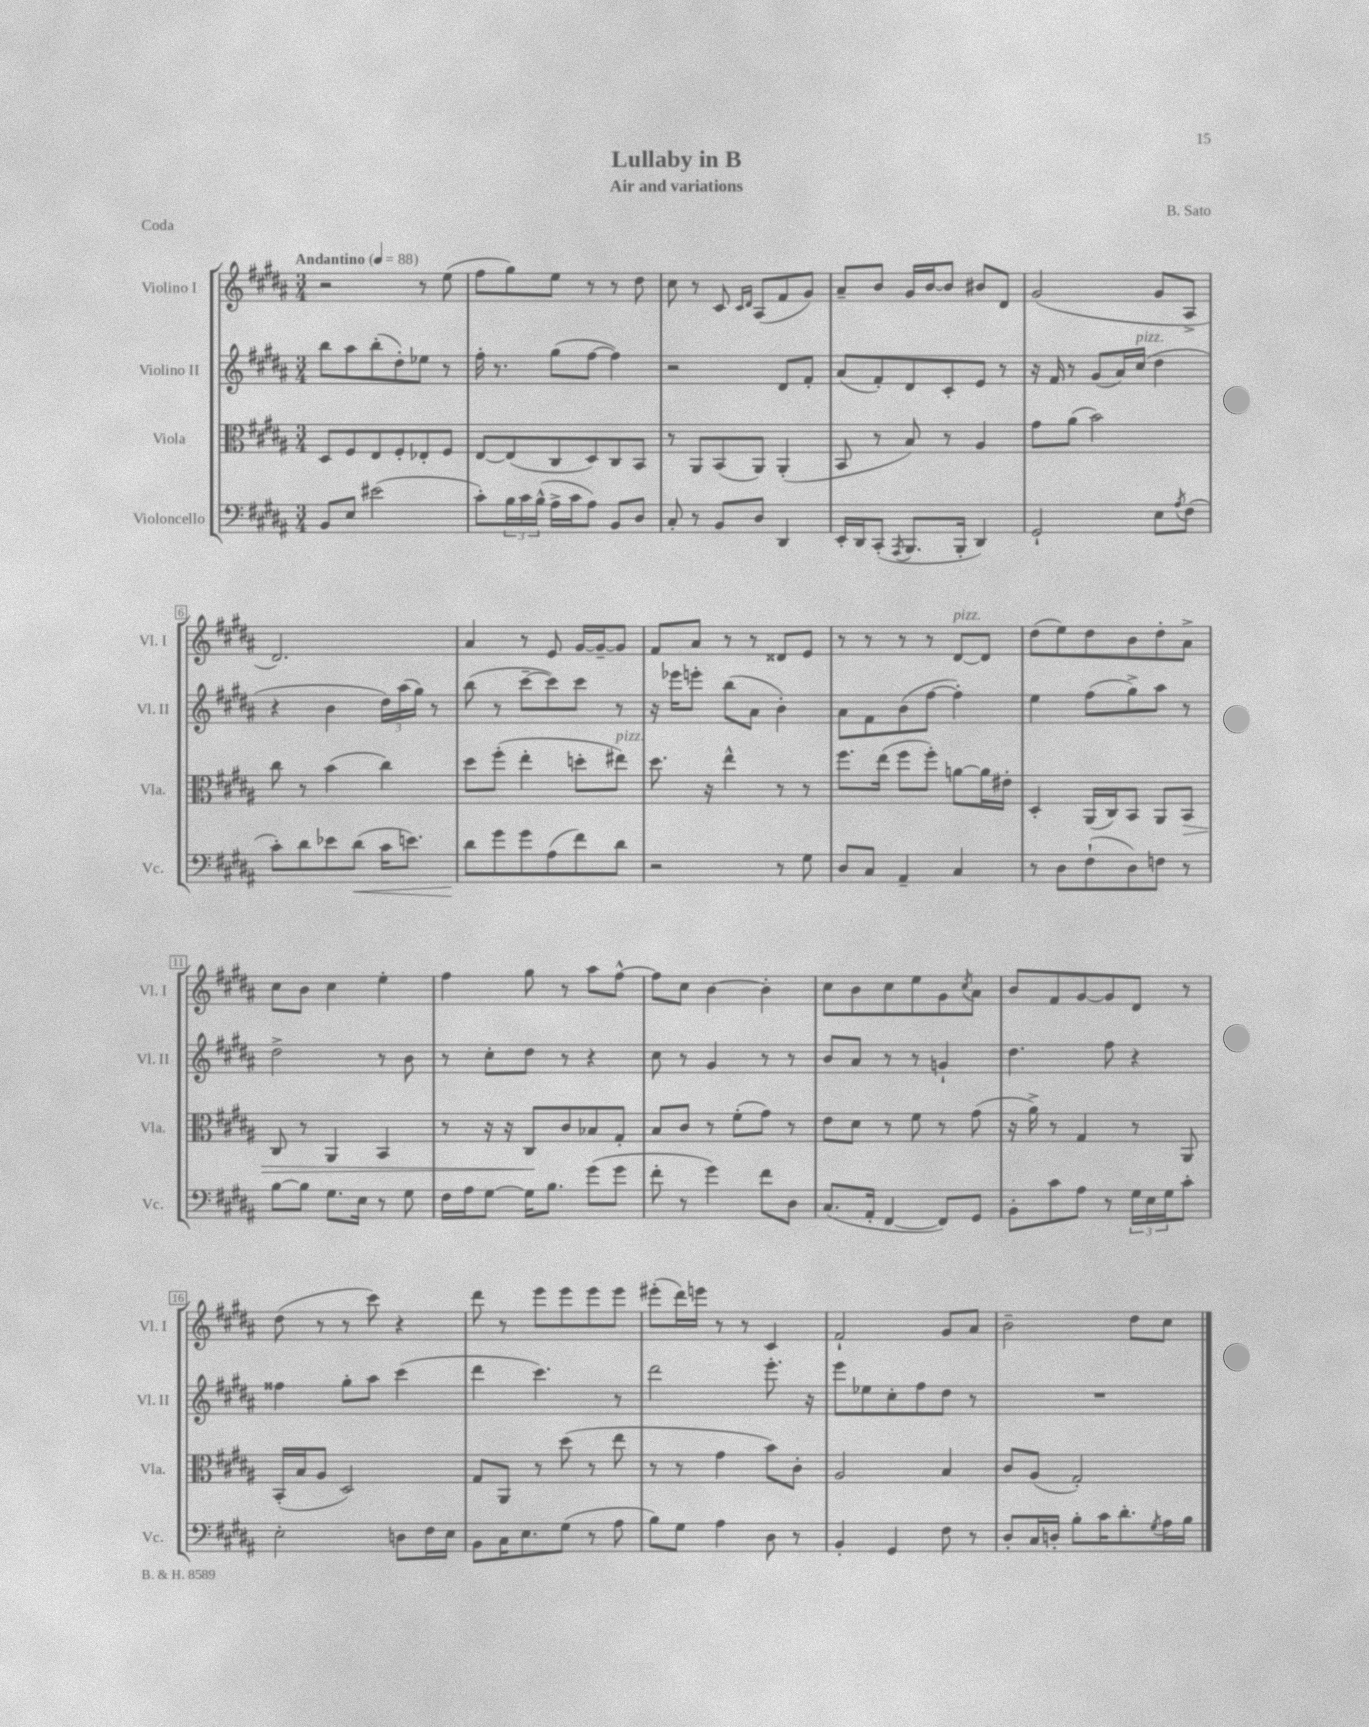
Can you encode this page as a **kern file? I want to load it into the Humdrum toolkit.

**kern	**kern	**kern	**kern
*staff4	*staff3	*staff2	*staff1
*clefF4	*clefC3	*clefG2	*clefG2
*k[f#c#g#d#a#]	*k[f#c#g#d#a#]	*k[f#c#g#d#a#]	*k[f#c#g#d#a#]
*M3/4	*M3/4	*M3/4	*M3/4
*MM88	*MM88	*MM88	*MM88
8BB	8D#	8bb	2r
8E	8F#	8aa#	.
(2e#	8E	(8bb'	.
.	8F#'	8dd#')	.
.	8E-'	8ee-	8r
.	8F#	8r	(8ee
=	=	=	=
8c#')	[8E	16ff#'	8ff#
.	.	8.r	.
24B	(8E]	.	8gg#)
24c#	.	.	.
(24B^^	.	.	.
16A#^	8C#	(8gg#	8ee
16c#	.	.	.
8A#)	8D#)	[8ff#	8r
8BB	8C#	4ff#])	8r
8D#	8BB	.	8dd#
=	=	=	=
8C#'	8r	2r	8cc#
8r	8AA#	.	8r
8BB	(8BB	.	8c#
.	.	.	16qqc#
.	.	.	16qqd#
8D#	8AA#)	.	(8A#
4DD#	(4AA#'	8d#	8f#
.	.	8f#'	8g#)
=	=	=	=
16EE'	8BB	(8a#	8a#~
16DD#	.	.	.
(8CC#'	8r	8f#')	8b
8qAAA#	.	.	.
8.BBB	8B)	8d#	16g#
.	.	.	[16b
.	8r	8c#'	8b]
16BBB'	.	.	.
4DD#)	4A#	8e	8b#
.	.	8r	8d#
=	=	=	=
2GG#`	8g#	16r	(2g#
.	.	16f#	.
.	(8a#	8r	.
.	2b)	(8g#	.
.	.	16a#)	.
.	.	(16cc#	.
8E	.	4dd#	8g#
8qA#	.	.	.
(8F#	.	.	8A#^
=	=	=	=
8c#')	8cc#	4r	2.d#)
8d#	8r	.	.
8e-	(4b	4b	.
(8d#	.	.	.
16c#	4cc#)	24dd#)	.
.	.	(24aa#	.
8.e)	.	.	.
.	.	24gg#)	.
.	.	8r	.
=	=	=	=
8d#	8dd#	(8bb	4a#
8g#	(8ff#'	8r	.
8g#	4ee'	[8ccc#~	8r
(8A#	.	8ccc#])	8e
8f#)	8dd'	8ccc#	[16g#
.	.	.	16g#~_
8d#	8ee#)	8r	8g#]
=	=	=	=
2r	8.dd#	16r	8f#
.	.	16eee-	.
.	.	8eee'	8a#
.	16r	.	.
.	4ee^^	(8bb	8r
.	.	8a#	8r
8r	8r	4b')	8d##
8G#	8r	.	8e
=	=	=	=
8D#	8.ff#	8a#	8r
8C#	.	8f#	8r
.	(16ee	.	.
4AA#~	8ff#	(8b	8r
.	8ff#')	[8ff#	8r
4C#	[8a	4ff#'])	[8d#
.	16a]	.	8d#]
.	16e#'	.	.
=	=	=	=
8r	4D#'	4ee	(8dd#
8D#	.	.	8ee)
(8F#`	(16AA#	(8ff#	8dd#
.	16C#)	.	.
8D#)	8BB	8gg#^)	8b
8F	8AA#	8aa#	8dd#'
8r	8BB	8r	8a#^
=	=	=	=
[8B	8C#	2dd#^	8cc#
8B]	8r	.	8b
8.G#	4AA#	.	4cc#
16E	.	.	.
8r	4BB	8r	4ee'
8G#	.	8b	.
=	=	=	=
16F#	8r	8r	4ff#
16A#	.	.	.
[8G#	16r	8cc#'	.
.	16r	.	.
16G#]	8C#	8dd#	8gg#
8.B	.	.	.
.	8c#	8r	8r
(8g#	8B-	4r	8aa#
8g#	8G#'	.	[8ff#^^
=	=	=	=
8f#'	8B	8cc#	8ff#]
8r	8c#	8r	8cc#
4g#)	8r	4g#	[4b
.	(8f#'	.	.
8f#	8g#)	8r	4b']
8D#	8r	8r	.
=	=	=	=
(8.C#	8e	8b	8cc#
.	8d#	8a#	8b
16AA#'	.	.	.
[4FF#	8r	8r	8cc#
.	8f#	8r	8ee
8FF#])	8r	4g`	8g#
.	.	.	8qcc#
8GG#	(8g#	.	8a#
=	=	=	=
8BB'	16r	4.dd#	8b
.	16a#^)	.	.
8c#	8r	.	8f#
8A#	4G#	.	[8g#
8r	.	8ff#	8g#]
24G#	8r	4r	8d#
24E	.	.	.
24G#	.	.	.
8c#'	8AA#	.	8r
=	=	=	=
2E'	(16BB'	4ff##	(8dd#
.	16B	.	.
.	8A#	.	8r
.	2D#)	8gg#'	8r
.	.	8aa#	8ccc#)
8D	.	(4ccc#	4r
16F#	.	.	.
16E	.	.	.
=	=	=	=
8BB	8G#	4ddd#	8ddd#
16C#	8AA#	.	8r
8.E	.	.	.
.	8r	4.ccc#)	8eee
(8G#	(8dd#	.	8eee
8r	8r	.	8eee
8A#	8ee	8r	8eee
=	=	=	=
8B)	8r	2ddd#	(8eee#'
8G#	8r	.	16ddd#)
.	.	.	16eee
4A#	4g#	.	8r
.	.	.	8r
8D#	8b)	8.eee'	4c#
8r	8c#'	.	.
.	.	16r	.
=	=	=	=
4BB'	2A#	8eee	2f#`
.	.	8ee-	.
4GG#	.	8cc#'	.
.	.	8ff#	.
8F#	4B	8dd#	8g#
8r	.	8r	8a#
=	=	=	=
8D#'	8c#	2.r	2b~
16C#	(8A#	.	.
16D'	.	.	.
8B'	2G#')	.	.
16c#	.	.	.
8.d#'	.	.	.
.	.	.	8dd#
8qG#	.	.	.
16A#	.	.	8cc#
16B	.	.	.
==	==	==	==
*-	*-	*-	*-
